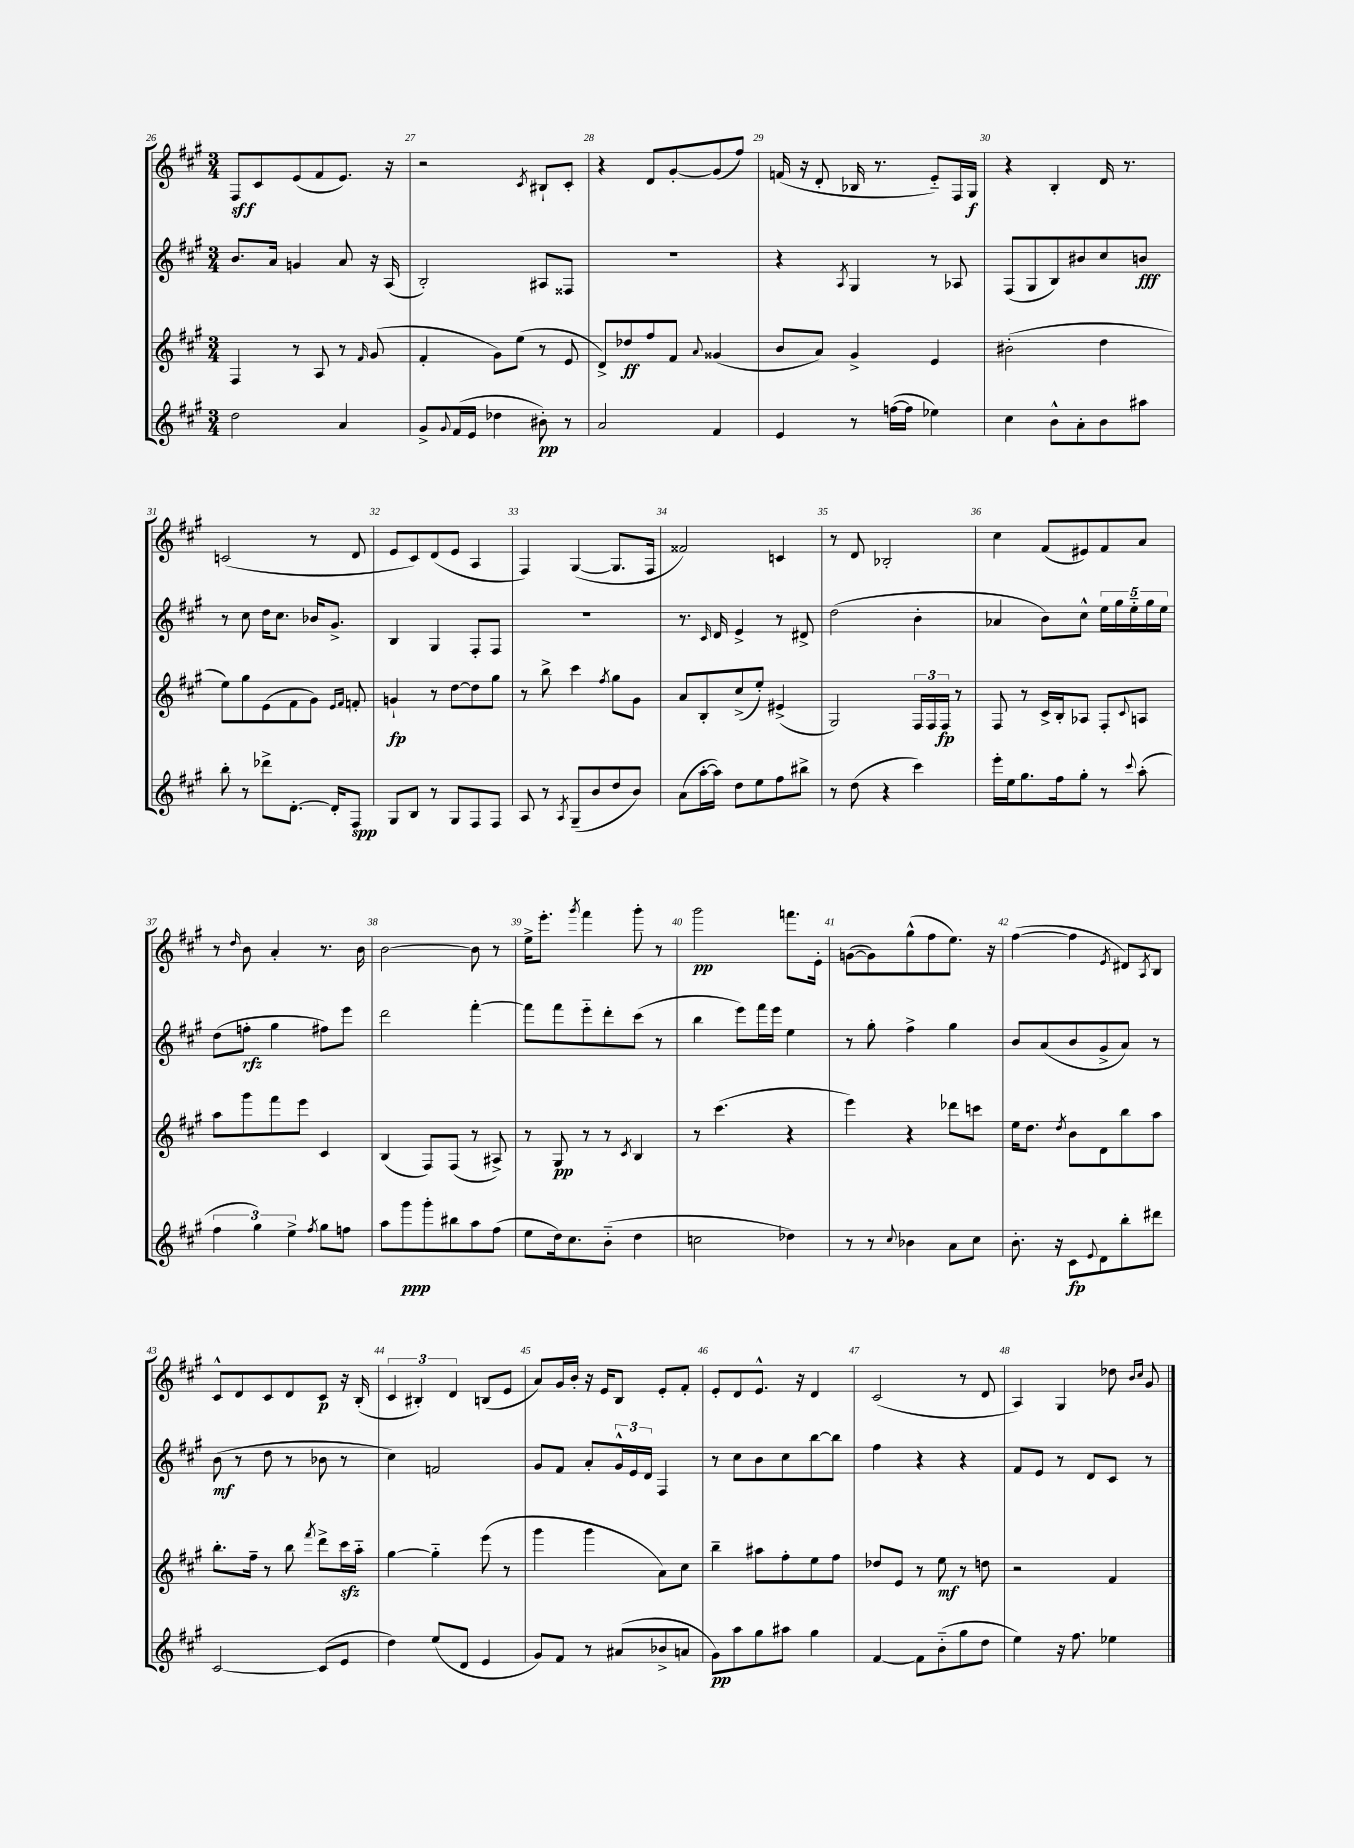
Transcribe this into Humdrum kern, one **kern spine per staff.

**kern	**kern	**kern	**kern
*staff4	*staff3	*staff2	*staff1
*clefG2	*clefG2	*clefG2	*clefG2
*k[f#c#g#]	*k[f#c#g#]	*k[f#c#g#]	*k[f#c#g#]
*M3/4	*M3/4	*M3/4	*M3/4
2dd\	4F#/	8.b/L	8F#/L
.	.	.	8c#/
.	.	16a/Jk	.
.	8r	4g/	(8e/
.	8A/	.	8f#/
4a/	8r	8a/	8.e/J)
.	16qqf#/	.	.
.	(8g#/	16r	.
.	.	(16A/	16r
=	=	=	=
8g#^/L	4f#'/	2B'/)	2r
8qqg#/	.	.	.
(16f#/L	.	.	.
16e/JJ	.	.	.
4dd-\	8g#\L)	.	.
.	(8ee\J	.	.
.	.	.	8qc#/
8b#'\)	8r	8A#/L	8B#`/L
8r	8e/	8F##/J	8c#'/J
=	=	=	=
2a/	8d^/L)	2.r	4r
.	8dd-/	.	.
.	8ff#/	.	8d/L
.	8f#/J	.	[8g#'/
.	8qqa/	.	.
4f#/	(4g##/	.	(8g#/]
.	.	.	8ff#/J)
=	=	=	=
4e/	8b/L	4r	(16f/
.	.	.	16r
.	8a/J)	.	8d'/
.	.	8qA/	.
8r	4g#^/	4G#/	16B-/
.	.	.	8.r
([16ff\LL	.	.	.
16ff\]JJ	.	.	.
4ee-\)	4e/	8r	8e'~/L)
.	.	8A-/	16F#/L
.	.	.	16G#/JJ
=	=	=	=
4cc#\	(2b#'\	(8F#/L	4r
.	.	8G#/	.
8b^^\L	.	8B/)	4B'/
8a'\	.	8b#/	.
8b\	4dd\	8cc#/	16d/
.	.	.	8.r
8aa#\J	.	8b/J	.
=	=	=	=
8bb'\	8ee\L)	8r	(2c/
8r	8gg#\	8cc#\	.
8ddd-^\L	(8e\	16dd\LK	.
.	.	8.cc#\J	.
[8.d'\J	8f#\	.	.
.	8g#\J)	16b-/LK	8r
16d'/]LK	.	8.g#^/J	.
.	16qqe/LL	.	.
.	16qqf#/JJ	.	.
8F#/J	8f'/	.	8d/
=	=	=	=
8G#/L	4g`/	4B/	8e/L
8B/J	.	.	8c#/)
8r	8r	4G#/	(8d/
8G#/L	[8dd\L	.	8e/J
8F#/	8dd\]	8F#'/L	4A/
8F#/J	8gg#\J	8F#/J	.
=	=	=	=
8A/	8r	2.r	4F#/)
8r	8bb^\	.	.
8qA/	.	.	.
(8G#~/L	4ccc#\	.	([4G#/
8b/	.	.	.
.	8qff#/	.	.
8dd/	8gg#\L	.	8.G#/]L
8b/J)	8g#\J	.	.
.	.	.	16F#/Jk
=	=	=	=
(8a\L	8a/L	8.r	2f##/)
[16aa'\L	8B'/	.	.
.	.	16qqc#/	.
16aa\]JJ)	.	16d/	.
8dd\L	(8cc#^/	4e^/	.
8ee\	8ee'/J)	.	.
8ff#\	(4e#^/	8r	4c/
8bb#^\J	.	8d#^/	.
=	=	=	=
8r	2G#/)	(2dd\	8r
(8dd\	.	.	8d/
4r	.	.	2B-'/
4ccc#\)	24F#/LL	4b'\	.
.	24F#/	.	.
.	24F#/JJ	.	.
.	8r	.	.
=	=	=	=
16eee'\LL	8F#/	4a-/	4cc#\
16ee\J	.	.	.
8.gg#\	8r	.	.
.	16c#^/LL	8b\L)	(8f#/L
16ff#\k	16B'/J	.	.
8gg#'\J	8A-/J	8cc#^^\J	8e#/)
8r	8F#'/L	20ee\LL	8f#/
.	.	20gg#\	.
.	.	20ee'~\	.
8qqccc#/	8qqc#/	.	.
(8aa'\	8A/J	.	8a/J
.	.	20gg#\	.
.	.	20ee\JJ	.
=	=	=	=
6ff#\	8aa\L	(8dd\L	8r
.	.	.	16qqdd/
.	8ggg#\	8ff'\J	8b\
6gg#\)	.	.	.
.	8fff#\	4gg#\	4a'/
6ee^\	.	.	.
.	8eee\J	.	.
8qff#/	.	.	.
8gg#\L	4c#/	8ff#\L)	8.r
8ff\J	.	8eee\J	.
.	.	.	16b\
=	=	=	=
8aa\L	(4B/	2ddd\	[2b\
8ggg#\	.	.	.
8ggg#'\	8F#/L)	.	.
8bb#\	(8F#/J	.	.
8aa\	8r	[4fff#'\	8b\]
(8ff#\J	8A#^/)	.	8r
=	=	=	=
8ee\L	8r	8fff#\]L	16ee^\LK
.	.	.	8.eee'\J
16dd\k)	8G#/	8fff#\	.
8.cc#\	.	.	.
.	.	.	8qggg#/
.	8r	8eee'~\	4fff#\
(8b'~\J	8r	8ddd'\	.
.	8qc#/	.	.
4dd\	4B/	(8ccc#\J	8ggg#'\
.	.	8r	8r
=	=	=	=
2cc\	8r	4bb\	2ggg#\
.	(4.ccc#\	.	.
.	.	8eee\L)	.
.	.	16fff#\L	.
.	.	16eee\JJ	.
4dd-\)	4r	4ee\	8.fff\L
.	.	.	16e'\Jk
=	=	=	=
8r	4eee\)	8r	([8g\L
8r	.	8gg#'\	8g\])
8qqcc#/	.	.	.
4b-\	4r	4ff#^\	(8gg#^^\
.	.	.	8ff#\
8a\L	8ddd-\L	4gg#\	8.ee\J)
8cc#\J	8ccc\J	.	.
.	.	.	16r
=	=	=	=
8.b'\	16ee\LK	8b/L	([4ff#\
.	8.dd\J	.	.
.	.	(8a/	.
16r	.	.	.
.	8qdd/	.	.
8c#\L	8b\L	8b/	4ff#\]
8qqe/	.	.	.
8d\	8d\	8g#^/	.
.	.	.	8qe/
8bb'\	8bb\	8a/J)	8d#/L)
.	.	.	8qA/
8ddd#\J	8aa\J	8r	8B/J
=	=	=	=
[2c#/	8.bb'\L	(8b\	8c#^^/L
.	.	8r	8d/
.	16ff#~\Jk	.	.
.	8r	8dd\	8c#/
.	8bb\	8r	8d/
.	8qfff#/	.	.
(8c#/]L	8ddd^\L	8b-\	8c#/J
8e/J	16ccc#\L	8r	16r
.	16aa'~\JJ	.	(16B'/
=	=	=	=
4dd\)	[4gg#\	4cc#\)	6c#/
.	.	.	6B#'/)
(8ee/L	4gg#'~\]	2f/	.
.	.	.	6d/
8d/J	.	.	.
4e/	(8eee\	.	(8B/L
.	8r	.	8e/J
=	=	=	=
8g#/L)	4ggg#\	8g#/L	8a/L)
8f#/J	.	8f#/J	16g#/L
.	.	.	16b'/JJ
8r	4ggg#\	8a'/L	16r
.	.	.	16e/LK
(8a#/L	.	24g#^^/L	8B/J
.	.	24e/	.
.	.	24d/JJ	.
8b-^/	8a\L)	4F#/	8e'/L
8a/J	8cc#\J	.	8f#'/J
=	=	=	=
8g#\L)	4bb~\	8r	8e'/L
8aa\	.	8cc#\L	8d/
8gg#\	8aa#\L	8b\	8.e^^/J
8aa#\J	8ff#'\	8cc#\	.
.	.	.	16r
4gg#\	8ee\	[8bb\	4d/
.	8ff#\J	8bb\]J	.
=	=	=	=
[4f#/	8dd-/L	4ff#\	(2c#/
.	8e/J	.	.
8f#\]L	8r	4r	.
(8b'~\	8ee\	.	.
8gg#\	8r	4r	8r
8dd\J	8dd\	.	8d/
=	=	=	=
4ee\)	2r	8f#/L	4A/)
.	.	8e/J	.
16r	.	8r	4G#/
8.ff#\	.	.	.
.	.	8d/L	.
4ee-\	4f#/	8c#/J	8dd-\
.	.	.	16qqb/LL
.	.	.	16qqcc#/JJ
.	.	8r	8g#/
==	==	==	==
*-	*-	*-	*-
